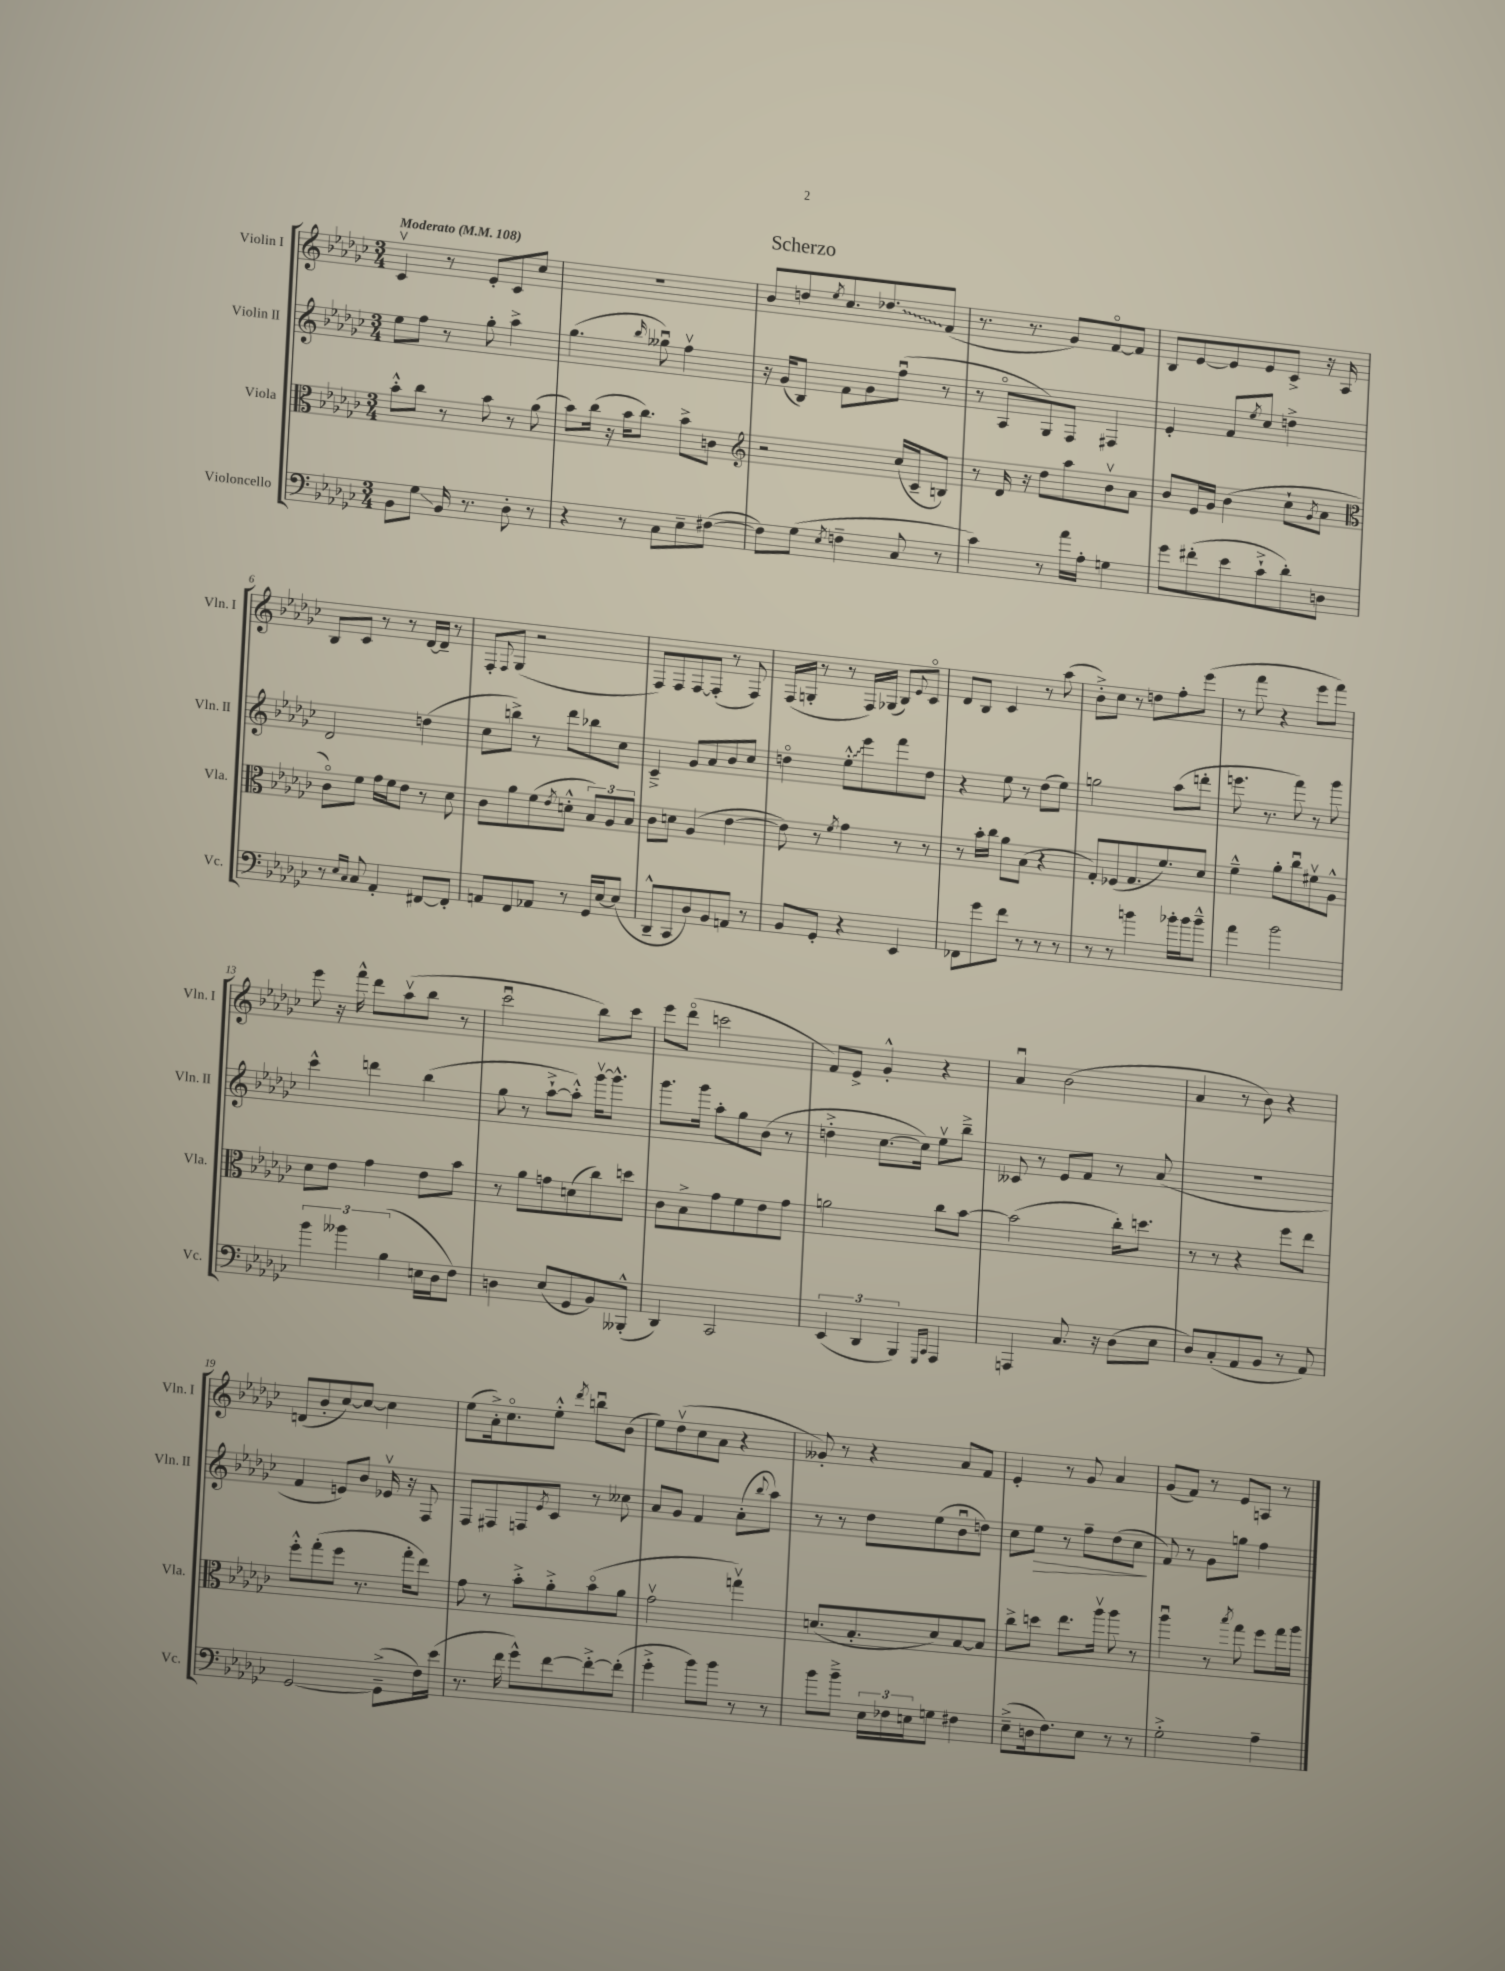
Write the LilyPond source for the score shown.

\header { title = "Scherzo" }
<<
\new StaffGroup <<
\new Staff = "s0" \with { instrumentName = "Violin I" shortInstrumentName = "Vln. I" } {
    \clef treble \key ges \major \numericTimeSignature \time 3/4 \tempo "Moderato" 4 = 108
    ces'4\upbow r8 ees'8-. ces'8 ces''8 |
    R2. |
    bes'8 d''8 \acciaccatura { ees''8 } ces''8. \once \override Glissando.style = #'zigzag des''8.\glissando f'8( |
    r8. r8. ges'8) f'8~\flageolet f'8 |
    bes8 ees'8~ ees'8 ees'8 ces'8-> r16 aes16 |
    bes8 ces'8 r8 r8 des'16~ des'16-- r8 |
    f8-. \appoggiatura { f8 } ges8( r2 |
    f8) f8 f8~ f8-.( r8 f8) |
    f16( g16-. r8 r8 f16) ges16( bes8) \appoggiatura { ees'8 } ces'8\flageolet |
    des'8 bes8 ces'4 r8 aes''8( |
    bes'8-.->) ces''8 r8 d''8 f''8-. ees'''8( |
    r8 f'''8 r4 ees'''8 f'''8) |
    ees'''8 r16 f'''16-^ des'''8 aes''8\upbow( bes''8 r8 |
    ces'''2\downbow bes''8) ces'''8 |
    ees'''8 des'''8\flageolet( c'''2 |
    f'8) ees'8-> ges'4-.-^ r4 |
    aes'4\downbow bes'2( |
    aes'4 r8 bes'8) r4 |
    d'8( bes'8-. ces''8~) ces''8~ ces''4 |
    ees''8( aes'16-.->) ces''8.\flageolet ees''8-.-^ \acciaccatura { des'''8 } b''8\downbow bes'8( |
    ees''8) des''8\upbow( ces''8 aes'8 r4 |
    geses'8-.) r8 r4 aes'8 f'8 |
    ees'4-. r8 ges'8 aes'4 |
    ges'8( f'8) r8 ees'8 a8 r8 \bar "|." |
}
\new Staff = "s1" \with { instrumentName = "Violin II" shortInstrumentName = "Vln. II" } {
    \clef treble \key ges \major \numericTimeSignature \time 3/4
    ees''8 f''8 r8 ges''8-. aes''4-> |
    ges''4.( \grace { bes''16 } geses''8\downbow) f''4\upbow |
    r16 ges'16( bes8) f'8 ges'8 f''8\downbow( r8 |
    r8 aes8\flageolet ges8) f8 fis4 |
    ees'4-. f'8 \acciaccatura { ees''8 } ces''8 d''4-> |
    des'2 d''4( |
    ces''8 b''8->) r8 des'''8 bes''8 ces''8 |
    ces'4---> ges'8 aes'8 bes'8 ces''8 |
    d''4\flageolet \once \override Glissando.style = #'zigzag ees''8-.-^\glissando ees'''8 f'''8 d''8 |
    r4 ees''8 r8 des''8( ees''8) |
    g''2 aes''8( d'''8-. |
    e'''8. r8. f'''8) r8 ges'''8 |
    ces'''4-^ d'''4 bes''4( |
    ges''8 r8 aes''8~-!-> aes''8-.-^) ges'''16~\upbow ges'''8.-^ |
    ges'''8. ges'''16 aes''8-. ges''8 bes'8( r8 |
    d''4-.-> ces''8.~ ces''16) ees''8\upbow bes''8---> |
    ceses'8 r8 ees'8 f'8 r8 aes'8( |
    R2. |
    f'4 e'8) bes'8 ees'16\upbow r16 f8 |
    f8 fis8 f8 \acciaccatura { ees'8 } ces'8 r8 ceses''8 |
    aes'8 ges'8 f'4 aes'8-.( \appoggiatura { bes''8 } aes''8) |
    r8 r8 des''8 ees''8( bes'8\downbow d''8) |
    ces''8 ees''8\> r8 f''8-- des''8( ces''8\! |
    f'8) r8 ges'8 g''8 f''4 \bar "|." |
}
\new Staff = "s2" \with { instrumentName = "Viola" shortInstrumentName = "Vla." } {
    \clef alto \key ges \major \numericTimeSignature \time 3/4
    bes'8-.-^ ces''8 r8 bes'8 r8 aes'8( |
    bes'8) ces''16( r16 bes'16 ces''8.) bes'8-> c'8 |
    \clef treble r2 ces''16( ces'16-- b8) |
    r8 des'16 r16 des''8 aes''8 bes'8\upbow aes'8 |
    bes'8 ees'16 ges'16 bes'4( ces''8-! \acciaccatura { ges'8 } aes'8 |
    \clef alto ces'8\flageolet) f'8 ges'16 f'16 ees'8 r8 des'8 |
    ces'8 aes'8 f'8( \acciaccatura { ees'8 } d'8-.-^ \tuplet 3/2 { bes8) aes8 bes8 } |
    ces'8 d'8 aes4( ees'4~ |
    ees'8) r8 \acciaccatura { f'8 } ges'4 r8 r8 |
    r8 bes'16-. ces''16 aes'8 bes8( r4 |
    ges8-.) fes8( ges8. f'8.) des'8 |
    f'4---^ aes'8-. ces''8\downbow fis'8\upbow aes8-^ |
    des'8 ees'8 ges'4 ees'8 bes'8 |
    r8 aes'8 g'8 d'8( ces''8) d''8 |
    ces'8 bes8-> ges'8 f'8 ees'8 ges'8 |
    a'2 ces''8 bes'8~ |
    bes'2( ces''16-.) d''8. |
    r8 r8 r4 f''8 ees''8 |
    f''8-.-^ ges''8-.( f''8 r8. ges''16-. ees''8) |
    ges'8 r8 bes'8-.-> aes'8-.-> bes'8\flageolet( aes'8 |
    ges'2\upbow g''4\upbow) |
    d'8.( bes8.-. d'8) bes8~ bes8 |
    ces''8-> d''8 ees''8. aes''16\upbow aes''8 r8 |
    aes''4\downbow r8 \acciaccatura { bes''8 } ges''8 f''8 ges''16 aes''16 \bar "|." |
}
\new Staff = "s3" \with { instrumentName = "Violoncello" shortInstrumentName = "Vc." } {
    \clef bass \key ges \major \numericTimeSignature \time 3/4
    bes,8 ges8\glissando bes,16 r8. des8-. r8 |
    r4 r8 ces8 ees8-- fis8~( |
    fis8) ges8( \acciaccatura { ees8 } f4-- ces8 r8 |
    ces'4) r8 aes'16 aes16-. g4 |
    ges'8 fis'8-.( ees'8 ces'8-!-> des'8-.) d8 |
    r8 \grace { ees16 ces16 } ces8 aes,4-. fis,8~ fis,8-. |
    a,8 f,8 aes,8 r8 ges,16 ees16~ ees8( |
    des,8---^ ces,8 des8) bes,8 a,8 r8 |
    bes,8 ges,8-. r4 ees,4 |
    fes,8 ges'8 f'8 r8 r8 r8 |
    r8 r8 b'4 bes'16-. bes'16 bes'8---^ |
    aes'4 bes'2 |
    \tuplet 3/2 { bes'4 beses'4 bes4( } e16 des16 f8) |
    d4 ees8( ges,8 bes,8) beses,,8-.-^( |
    des,4) ces,2 |
    \tuplet 3/2 { ees,4( des,4 bes,,4) } \grace { ges,,16 ces,16 } aes,,4 |
    a,,4 ces8. r16 des8( ees8 |
    des8) ces8-.( aes,8 bes,8 r8 aes,8) |
    ges,2~ ges,8--->( f16) ees'16( |
    r8. f'16 ges'8-^) f'8~ f'8~-.-> f'8-.( |
    ges'4-.-> bes'8) bes'8 r8 r8 |
    bes'8 bes'8---> \tuplet 3/2 { ees16 fes16 e16 } g8 fis4 |
    ees8--->( d16 f8.) ees8 r8 r8 |
    ges2-.-> aes4-- \bar "|." |
}
>>
>>
